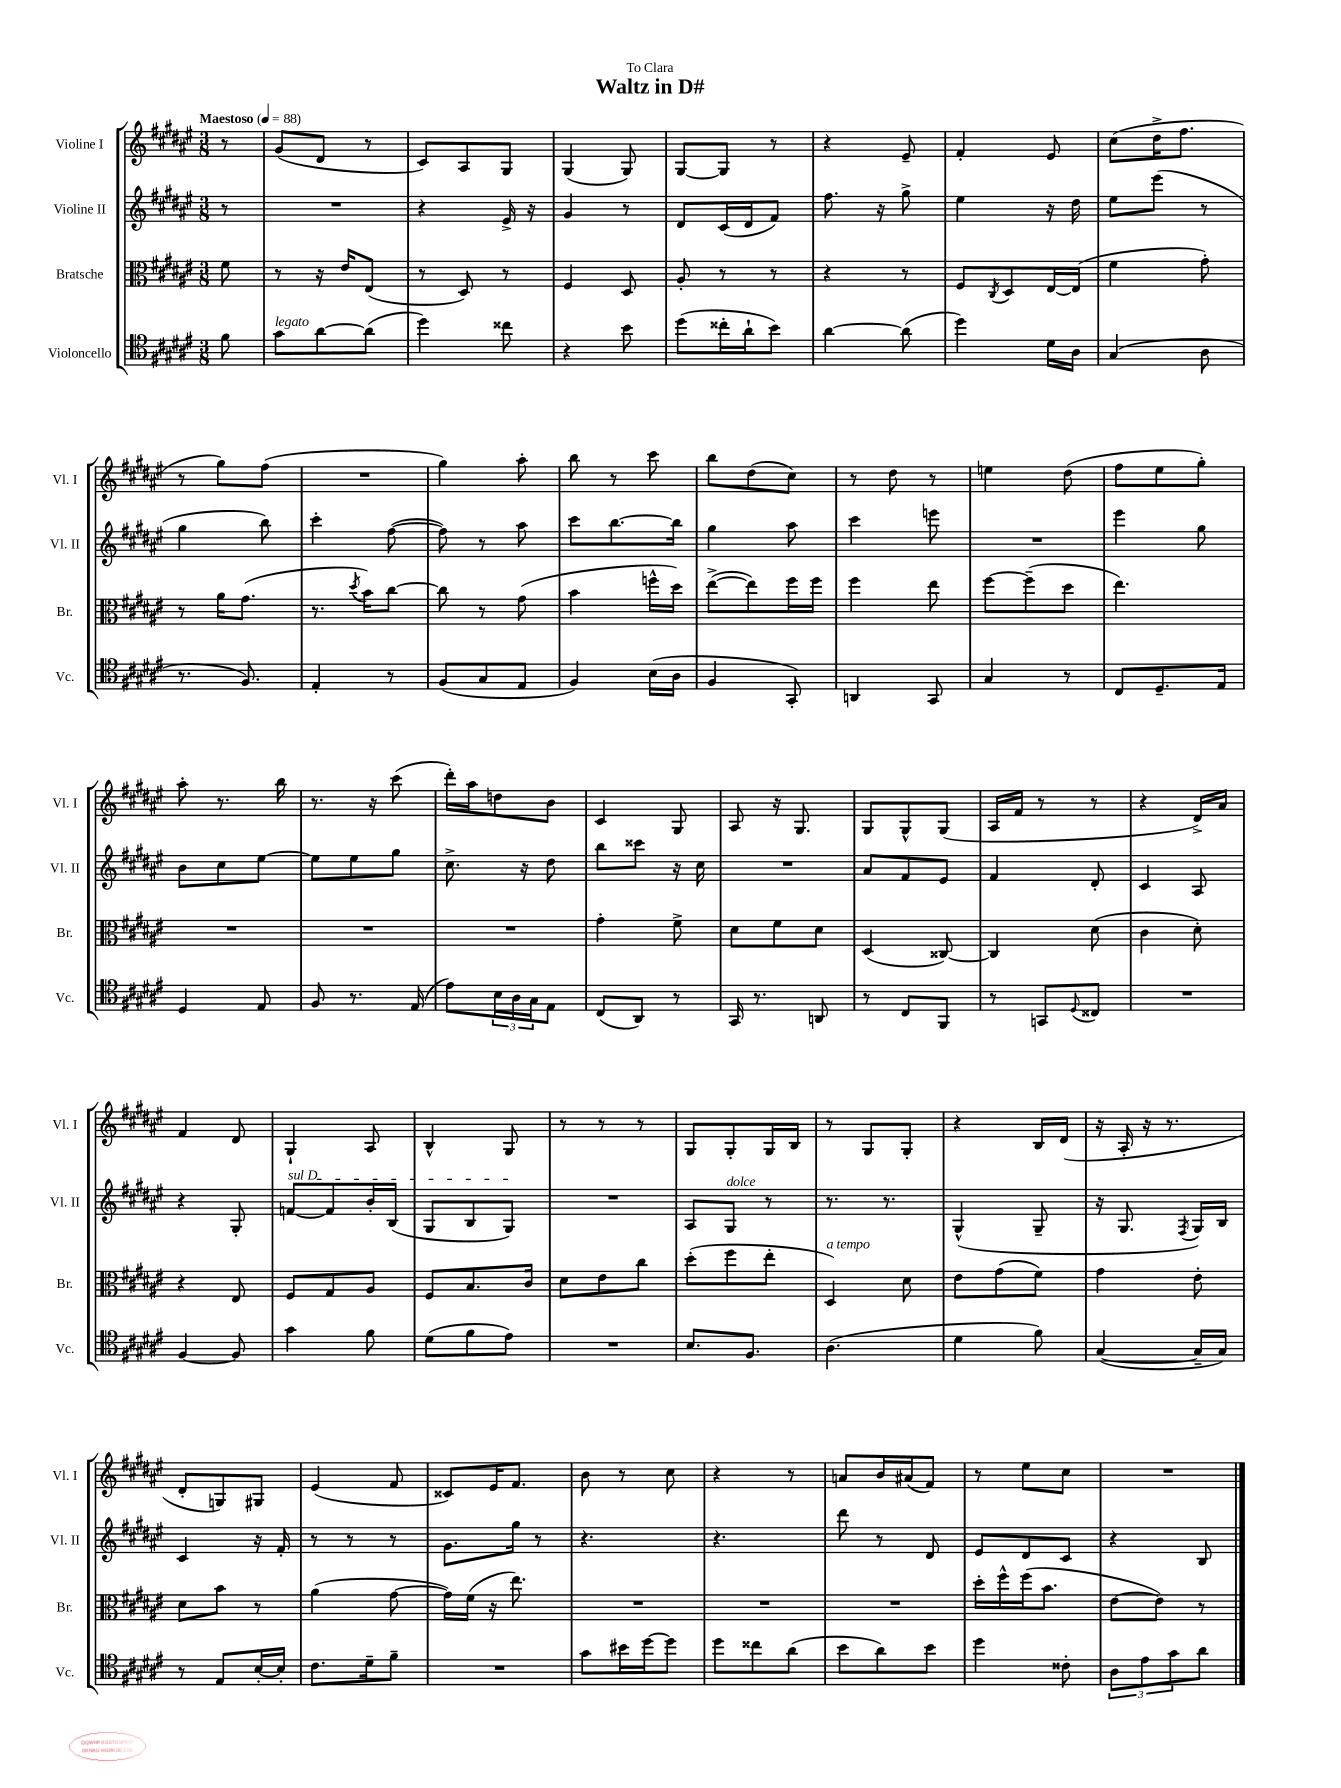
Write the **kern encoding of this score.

**kern	**kern	**kern	**kern
*staff4	*staff3	*staff2	*staff1
*clefC4	*clefC3	*clefG2	*clefG2
*k[f#c#g#d#a#e#]	*k[f#c#g#d#a#e#]	*k[f#c#g#d#a#e#]	*k[f#c#g#d#a#e#]
*M3/8	*M3/8	*M3/8	*M3/8
*MM88	*MM88	*MM88	*MM88
8f#\	8f#\	8r	8r
=	=	=	=
8g#\L	8r	4.r	(8g#/L
[8a#\	16r	.	8d#/J
.	16e#/LK	.	.
(8a#\]J	(8E#/J	.	8r
=	=	=	=
4dd#\)	8r	4r	8c#/L)
.	8D#/)	.	8A#/
8cc##\	8r	16e#^/	8G#/J
.	.	16r	.
=	=	=	=
4r	4F#/	4g#/	(4G#/
8b\	8D#/	8r	8G#/)
=	=	=	=
(8dd#\L	8A#'/	8d#/L	[8G#/L
16cc##'\L	8r	(16c#/L	8G#/]J
16a#`\J	.	16d#/J	.
8b\J)	8r	8f#/J)	8r
=	=	=	=
[4a#\	4r	8.ff#\	4r
.	.	16r	.
(8a#\]	8r	8gg#^\	8e#~/
=	=	=	=
4dd#\)	8F#/L	4ee#\	4f#'/
.	8qC#/	.	.
.	8D#/	.	.
16d#\LL	[16E#/L	16r	8e#/
16A#\JJ	(16E#/]JJ	16dd#\	.
=	=	=	=
(4G#/	4f#\	8ee#\L	(8cc#\L
.	.	(8eee#\J	16dd#^\K
.	.	.	8.ff#\J
8A#\	8g#'\)	8r	.
=	=	=	=
8.r	8r	4gg#\	8r
.	16a#\LK	.	8gg#\L)
8.F#/)	(8.g#\J	.	.
.	.	8bb\)	(8ff#\J
=	=	=	=
4E#'/	8.r	4ccc#'\	4.r
.	8qdd#/	.	.
.	16b\LK)	.	.
8r	[8cc#\J	([8ff#\	.
=	=	=	=
(8F#/L	8cc#\]	8ff#\])	4gg#\)
8G#/	8r	8r	.
8E#/J	(8g#\	8aa#\	8aa#'\
=	=	=	=
4F#/)	4b\	8ccc#\L	8bb\
.	.	[8.bb\	8r
(16B\LL	16ff^^\LL	.	8ccc#\
16A#\JJ	16dd#\JJ)	16bb\]Jk	.
=	=	=	=
4F#/	([8ee#^\L	4gg#\	8bb\L
.	8ee#\])	.	(8dd#\
8GG#'/)	16ff#\L	8aa#\	8cc#\J)
.	16ff#\JJ	.	.
=	=	=	=
4AA/	4ff#\	4ccc#\	8r
.	.	.	8dd#\
8GG#/	8ee#\	8eee\	8r
=	=	=	=
4G#/	[8ff#\L	4.r	4ee\
.	(8ff#~\]	.	.
8r	8dd#\J	.	(8dd#\
=	=	=	=
8C#/L	4.ee#\)	4eee#\	8ff#\L
8.D#~/	.	.	8ee#\
.	.	8gg#\	8gg#'\J)
16E#/Jk	.	.	.
=	=	=	=
4D#/	4.r	8b\L	8aa#'\
.	.	8cc#\	8.r
8E#/	.	[8ee#\J	.
.	.	.	16bb\
=	=	=	=
8F#/	4.r	8ee#\]L	8.r
8.r	.	8ee#\	.
.	.	.	16r
.	.	8gg#\J	(8ccc#\
(16E#/	.	.	.
=	=	=	=
8e#\L)	4.r	8.cc#^\	16ddd#'\LL)
.	.	.	16aa#\J
24B\L	.	.	8dd\
24A#\	.	.	.
.	.	16r	.
24G#\J	.	.	.
8E#\J	.	8dd#\	8b\J
=	=	=	=
(8C#/L	4g#'\	8bb\L	4c#/
8AA#/J)	.	8ccc##\J	.
8r	8f#^\	16r	8G#/
.	.	16cc#\	.
=	=	=	=
16GG#/	8d#\L	4.r	8A#/
8.r	.	.	.
.	8f#\	.	16r
.	.	.	8.G#/
8AA/	8d#\J	.	.
=	=	=	=
8r	(4D#/	8a#/L	8G#/L
8C#/L	.	8f#/	8G#^^/
8FF#/J	[8C##/)	8e#/J	(8G#/J
=	=	=	=
8r	4C##/]	4f#/	16A#/LL
.	.	.	16f#/JJ
8GG/L	.	.	8r
8qqD#/	.	.	.
8C##/J	(8d#\	8d#'/	8r
=	=	=	=
4.r	4c#\	4c#/	4r
.	8d#'\)	8A#/	16d#^/LL)
.	.	.	16a#/JJ
=	=	=	=
[4F#/	4r	4r	4f#/
8F#/]	8E#/	8G#'/	8d#/
=	=	=	=
4g#\	8F#/L	[8f/L	4G#`/
.	8G#/	8f/]	.
8f#\	8A#/J	16b'/L	8A#/
.	.	(16B/JJ	.
=	=	=	=
(8d#\L	8F#/L	8G#/L	4B^^/
8f#\	8.B/	8B/	.
8e#\J)	.	8G#/J)	8G#/
.	16c#/Jk	.	.
=	=	=	=
4.r	8d#\L	4.r	8r
.	8e#\	.	8r
.	8cc#\J	.	8r
=	=	=	=
8.B/L	(8dd#'\L	8A#/L	8G#/L
.	8ff#\	8G#/J	8G#'/
8.F#/J	.	.	.
.	8ee#'\J	8r	16G#/L
.	.	.	16B/JJ
=	=	=	=
(4.A#\	4D#/)	8.r	8r
.	.	.	8G#/L
.	.	8.r	.
.	8d#\	.	8G#'/J
=	=	=	=
4d#\	8e#\L	(4G#^^/	4r
.	(8g#\	.	.
8f#\)	8f#\J)	8G#~/	16B/LL
.	.	.	(16d#/JJ
=	=	=	=
([4G#/	4g#\	16r	16r
.	.	8.G#/	16A#'/
.	.	.	16r
.	.	.	8.r
.	.	8qF#/	.
16G#~/]LL	8e#'\	16G#/LL)	.
16G#/JJ)	.	16B/JJ	.
=	=	=	=
8r	8d#\L	4c#/	8d#'/L
8E#/L	8b\J	.	8G/)
[16B'/L	8r	16r	8G#/J
16B'/]JJ	.	16f#'/	.
=	=	=	=
8.c#\L	(4a#\	8r	(4e#/
.	.	8r	.
16d#~\k	.	.	.
8f#~\J	[8g#\	8r	8f#/
=	=	=	=
4.r	16g#\]LL)	8.g#\L	8c##/L)
.	(16f#\JJ	.	.
.	16r	.	16e#/K
.	8.ee#\)	16gg#\Jk	8.f#/J
.	.	8r	.
=	=	=	=
8g#\L	4.r	4.r	8b\
16b#\L	.	.	8r
[16dd#\J	.	.	.
8dd#\]J	.	.	8cc#\
=	=	=	=
8dd#\L	4.r	4.r	4r
8cc##\	.	.	.
(8a#\J	.	.	8r
=	=	=	=
8b\L	4.r	8ddd#\	8a/L
8a#\)	.	8r	16b/L
.	.	.	(16a#/J
8b\J	.	8d#/	8f#/J)
=	=	=	=
4dd#\	16dd#'\LL	8e#/L	8r
.	16ff#^^\	.	.
.	(16ff#\J	8d#/	8ee#\L
.	8.b\J	.	.
8c##'\	.	8c#/J	8cc#\J
=	=	=	=
12A#\L	[8e#\L	4r	4.r
12e#\	.	.	.
.	8e#\]J)	.	.
12g#\	.	.	.
8a#\J	8r	8B/	.
==	==	==	==
*-	*-	*-	*-
